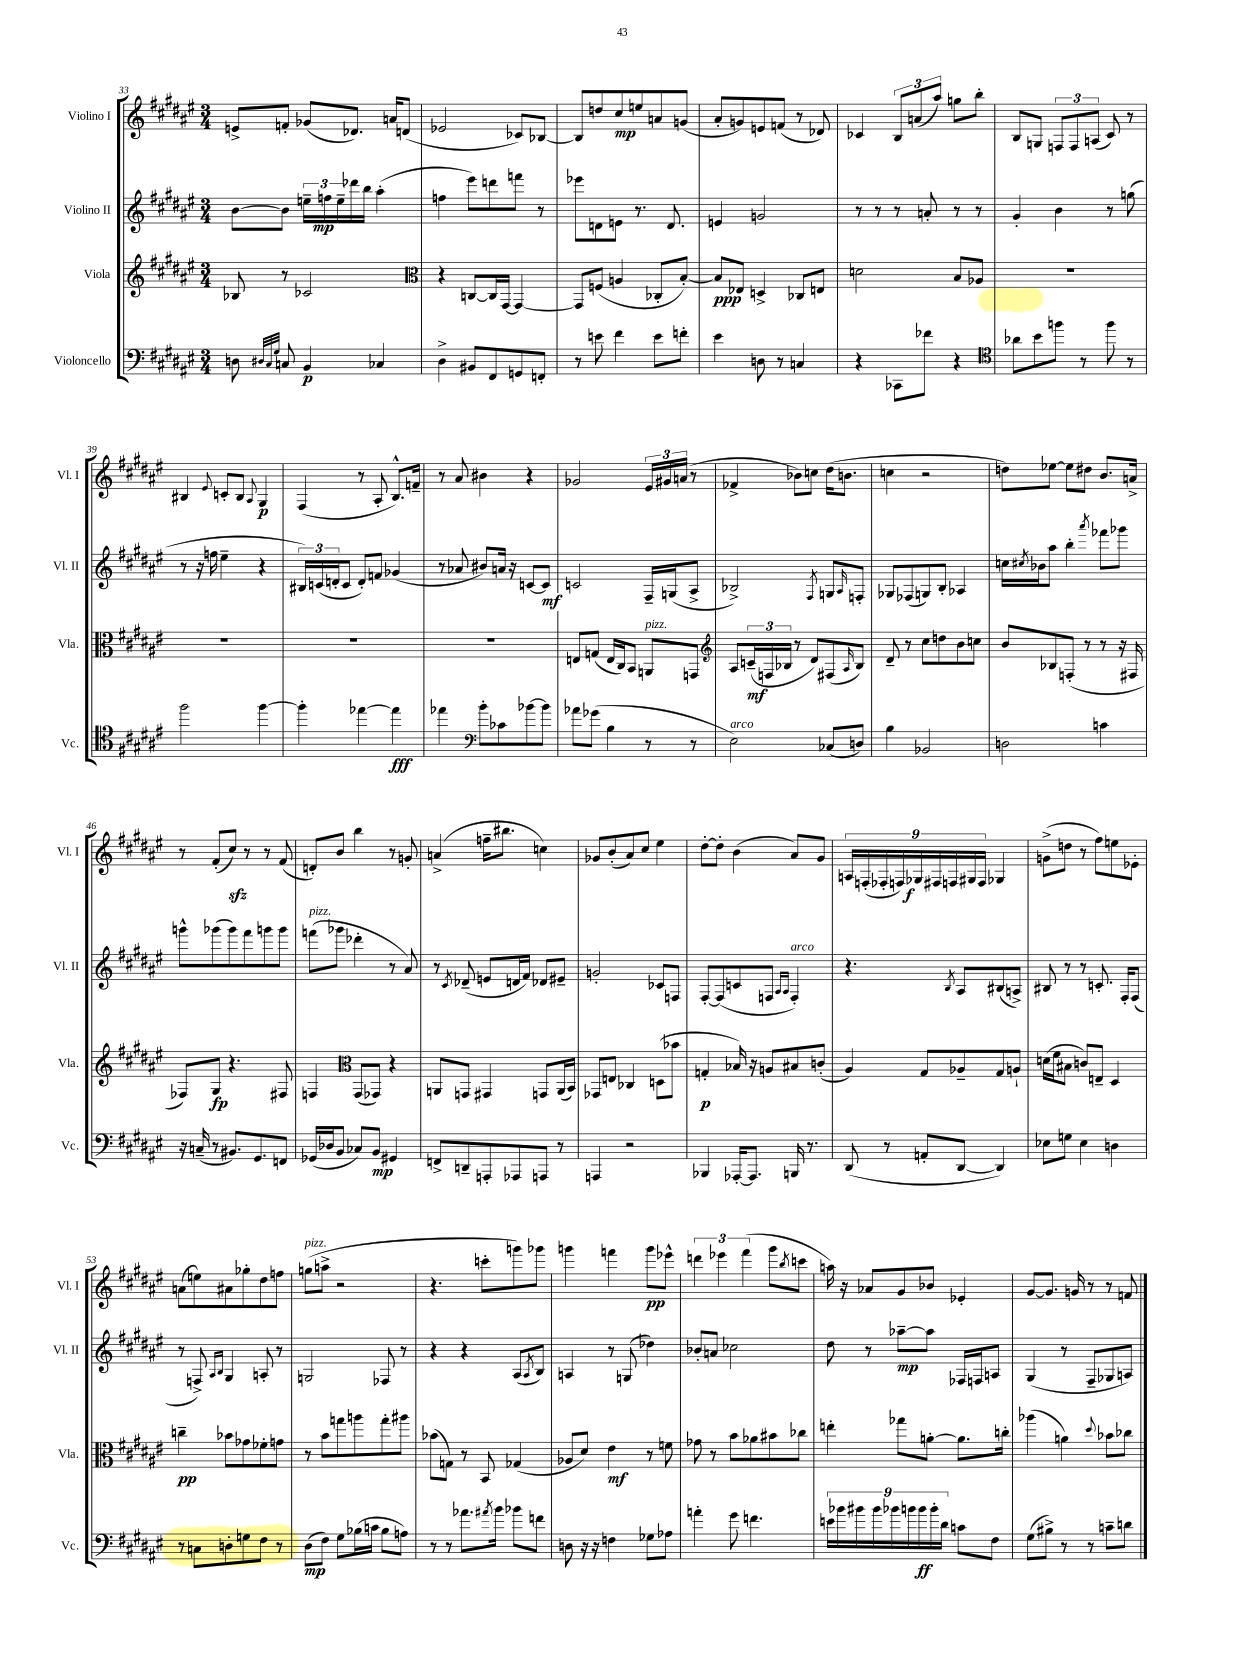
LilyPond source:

<<
\new StaffGroup <<
\new Staff = "s0" \with { instrumentName = "Violino I" shortInstrumentName = "Vl. I" } {
    \clef treble \key fis \major \numericTimeSignature \time 3/4
    e'8-> f'8-. ges'8( des'8.) a'16 d'8( |
    ees'2 ces'8) bes8~ |
    bes8 d''8 cis''8\mp e''8 a'8 g'8( |
    ais'8-. g'8) e'8 f'8( r8 des'8) |
    ces'4 \tuplet 3/2 { b8 a'8( ais''8) } g''8 b''8-. |
    b8 g8 \tuplet 3/2 { f8 f8 a8( } cis'8) r8 |
    bis4 \appoggiatura { eis'8 } c'8-. bis8 \appoggiatura { ais8 } gis4\p |
    fis4( r8 ais8-. b8.-^) f'16-- |
    r8 ais'8 bis'4 r4 |
    ges'2 \tuplet 3/2 { eis'16 gis'16 a'16( } r8 |
    fes'4-> bes'8) c''8 dis''16( b'8. |
    c''4 r2 |
    d''8) ees''8~ ees''8 dis''8 b'8. a'16-> |
    r8 fis'8-.( cis''8\sfz) r8 r8 fis'8( |
    d'8-.) b'8 b''4 r8 g'8-. |
    a'4->( f''16-- bis''8. c''4) |
    ges'8 b'8-.( ais'8) cis''8 eis''4 |
    dis''8~-. dis''8-. b'4( ais'8) gis'8 |
    \tuplet 9/8 { a16 f16-.( fes16-. f16) ges16\f fis16 f16 gis16 f16 } ges4 |
    g'8->( d''8 r8 fis''8) e''8 ees'8-. |
    a'8( e''8) ais'8 ges''8-. dis''8 f''8 |
    g''8^\markup { \italic "pizz." }( a''8-> r2 |
    r4. c'''8-. g'''8) ges'''8 |
    g'''4 f'''4 g'''8\pp ees'''8-^ |
    \tuplet 3/2 { d'''4 ees'''4 fis'''4( } gis'''8 \acciaccatura { b''8 } c'''8 |
    a''16) r16 aes'8 gis'8 bes'8 ees'4-. |
    gis'8~ gis'8. g'16 r8 r8 f'8 \bar "|." |
}
\new Staff = "s1" \with { instrumentName = "Violino II" shortInstrumentName = "Vl. II" } {
    \clef treble \key fis \major \numericTimeSignature \time 3/4
    b'8~ b'8 \tuplet 3/2 { e''16-- f''16\mp e''16-- } des'''16 b''16 ais''4-.( |
    f''4 eis'''8) d'''8 f'''8 r8 |
    ees'''8 d'8 e'8 r8. d'8. |
    e'4 g'2 |
    r8 r8 r8 a'8-. r8 r8 |
    gis'4-. b'4 r8 g''8( |
    r8 r16 f''16 eis''4-- r4 |
    \tuplet 3/2 { bis16) c'16( d'16-. } c'8 d'8-.) f'8 ges'4( |
    r8 aes'8 bis'8) a'16 r16 c'8~ c'8\mf |
    c'2 fis16-- g16( ais8-> |
    bes2->) \acciaccatura { fis8 } g8 \grace { ais16 } f8-. |
    ges8 fes8( g8) b8-. aes4 |
    c''16 \acciaccatura { cis''8 } bes'16 ais''8 b''4-. \acciaccatura { ais'''8 } fes'''8 ges'''8 |
    g'''8-^ ges'''8( ges'''8) fis'''8 g'''8 g'''8 |
    f'''8^\markup { \italic "pizz." }( ges'''8 des'''4-. r8 ais'8) |
    r8 \acciaccatura { cis'8 } des'8--( e'8 d'16 fis'16) des'8 eis'8-- |
    g'2-. ces'8 f8 |
    fis8~-. fis8( c'8 f8 \grace { ais16 ais16 } f4-.^\markup { \italic "arco" }) |
    r4. \acciaccatura { b8 } ais8 bis8( a8->) |
    bis8 r8 r8 c'8.-. fis16-. fis8( |
    r8 f8->) \grace { ais16 b16 } gis4 a8-. r8 |
    g2 fes8 r8 |
    r4 r4 ais8( \acciaccatura { ais8 } b8) |
    a4 r8 g8( des''4) |
    bes'8-. a'8 ces''2 |
    dis''8 r8 aes''8~--\mp aes''8 fes16 f16 a8 |
    gis4( r8 fis8-- ges8 a8) \bar "|." |
}
\new Staff = "s2" \with { instrumentName = "Viola" shortInstrumentName = "Vla." } {
    \clef treble \key fis \major \numericTimeSignature \time 3/4
    bes8 r8 ces'2 |
    \clef alto r4 c8~ c16 gis,16~ gis,4~ |
    gis,8 f8( a4 ces8-. b8~-.) |
    b8\ppp ees8 d4-> ces8 e8 |
    d'2 b8 aes8 |
    R2. |
    R2. |
    R2. |
    R2. |
    e8 g8( e16 cis16) b,8 a,8^\markup { \italic "pizz." } g,8 |
    \clef treble ais8 \tuplet 3/2 { c'16--\mf( f16 bes16 } r8 dis'8) fis8( \grace { ais16 } bes8) |
    dis'8-- r8 cis''8 d''8 b'8 c''8 |
    b'8 bes8 f8-.( r8 r8 r16 fis16 |
    fes8) gis8\fp r4. fis8 |
    f4 \clef alto gis,8( ges,8) r4 |
    a,8 g,8 gis,4 g,8 a,16( b,16) |
    ges,8 e8 ces4 d8( bes'8 |
    g4-.\p bes16) r16 a8 bis8 c'8-.( |
    ais4) gis8 aes8-- gis8 a8-! |
    d'16( fis'16 bis8 c'8) e8-- dis4 |
    c''4--\pp bes'8 ges'8 fes'8-. g'8 |
    r8 b'8 g''8 a''8 g''8-. ais''8 |
    bes'8( g8) r8 b,8 ges4( |
    aes8 dis'8) eis'4\mf r8 f'8 |
    ges'8 r8 b'8 aes'8 bis'8 ces''8 |
    e''4-. ges''8 a'8~-. a'8. c''16-. |
    aes''4( a'4) \appoggiatura { dis''8 } bes'8 ces''8 \bar "|." |
}
\new Staff = "s3" \with { instrumentName = "Violoncello" shortInstrumentName = "Vc." } {
    \clef bass \key fis \major \numericTimeSignature \time 3/4
    d8 \grace { dis32 cis32 gis32 } c8 b,4\p ces4 |
    dis4-> bis,8 fis,8 g,8 f,8-. |
    r8 e'8 fis'4 e'8 f'8-. |
    eis'4 d8 r8 c4 |
    r4 ces,8 fes'8 r4 |
    \clef tenor aes'8 b'8 f''8 r8 f''8 r8 |
    fis''2 fis''4~ |
    fis''4-. ees''4~ ees''4\fff |
    ees''4 \clef bass b'8-. ces'8 bes'8~ bes'8 |
    aes'8 ges'8( b4 r8 r8 |
    eis2^\markup { \italic "arco" }) ces8( d8) |
    b4 bes,2 |
    d2 c'4 |
    r16 c16--( r8 bis,8.) gis,8. f,8 |
    ges,16( des16 b,8 ces8) b,8\mp gis,4 |
    f,8-> d,8-- a,,8-. aes,,8 a,,8 r8 |
    a,,4 r2 |
    bes,,4 aes,,16~-. aes,,8. b,,16 r8. |
    dis,8( r8 a,8-. dis,8~ dis,4) |
    ees8 g8 ees4 d4 |
    r8 c8 d8-. g8 fis8 r8 |
    dis8\mp( fis8) gis8 bes16( c'16 bes8 a8) |
    r8 r8 aes'8. \acciaccatura { ais'8 } b'16 bes'8 f'8 |
    d8 r16 r16 f4 ges8 aes8 |
    a'4-. gis'8 f'4. |
    \tuplet 9/8 { e'16 bes'16 bis'16 bis'16 bes'16 b'16 b'16\ff b'16-. dis'16 } c'8 fis8 |
    gis8( bis8->) r8 r8 c'8-- d'8 \bar "|." |
}
>>
>>
\layout { \context { \Score currentBarNumber = #33 } }
